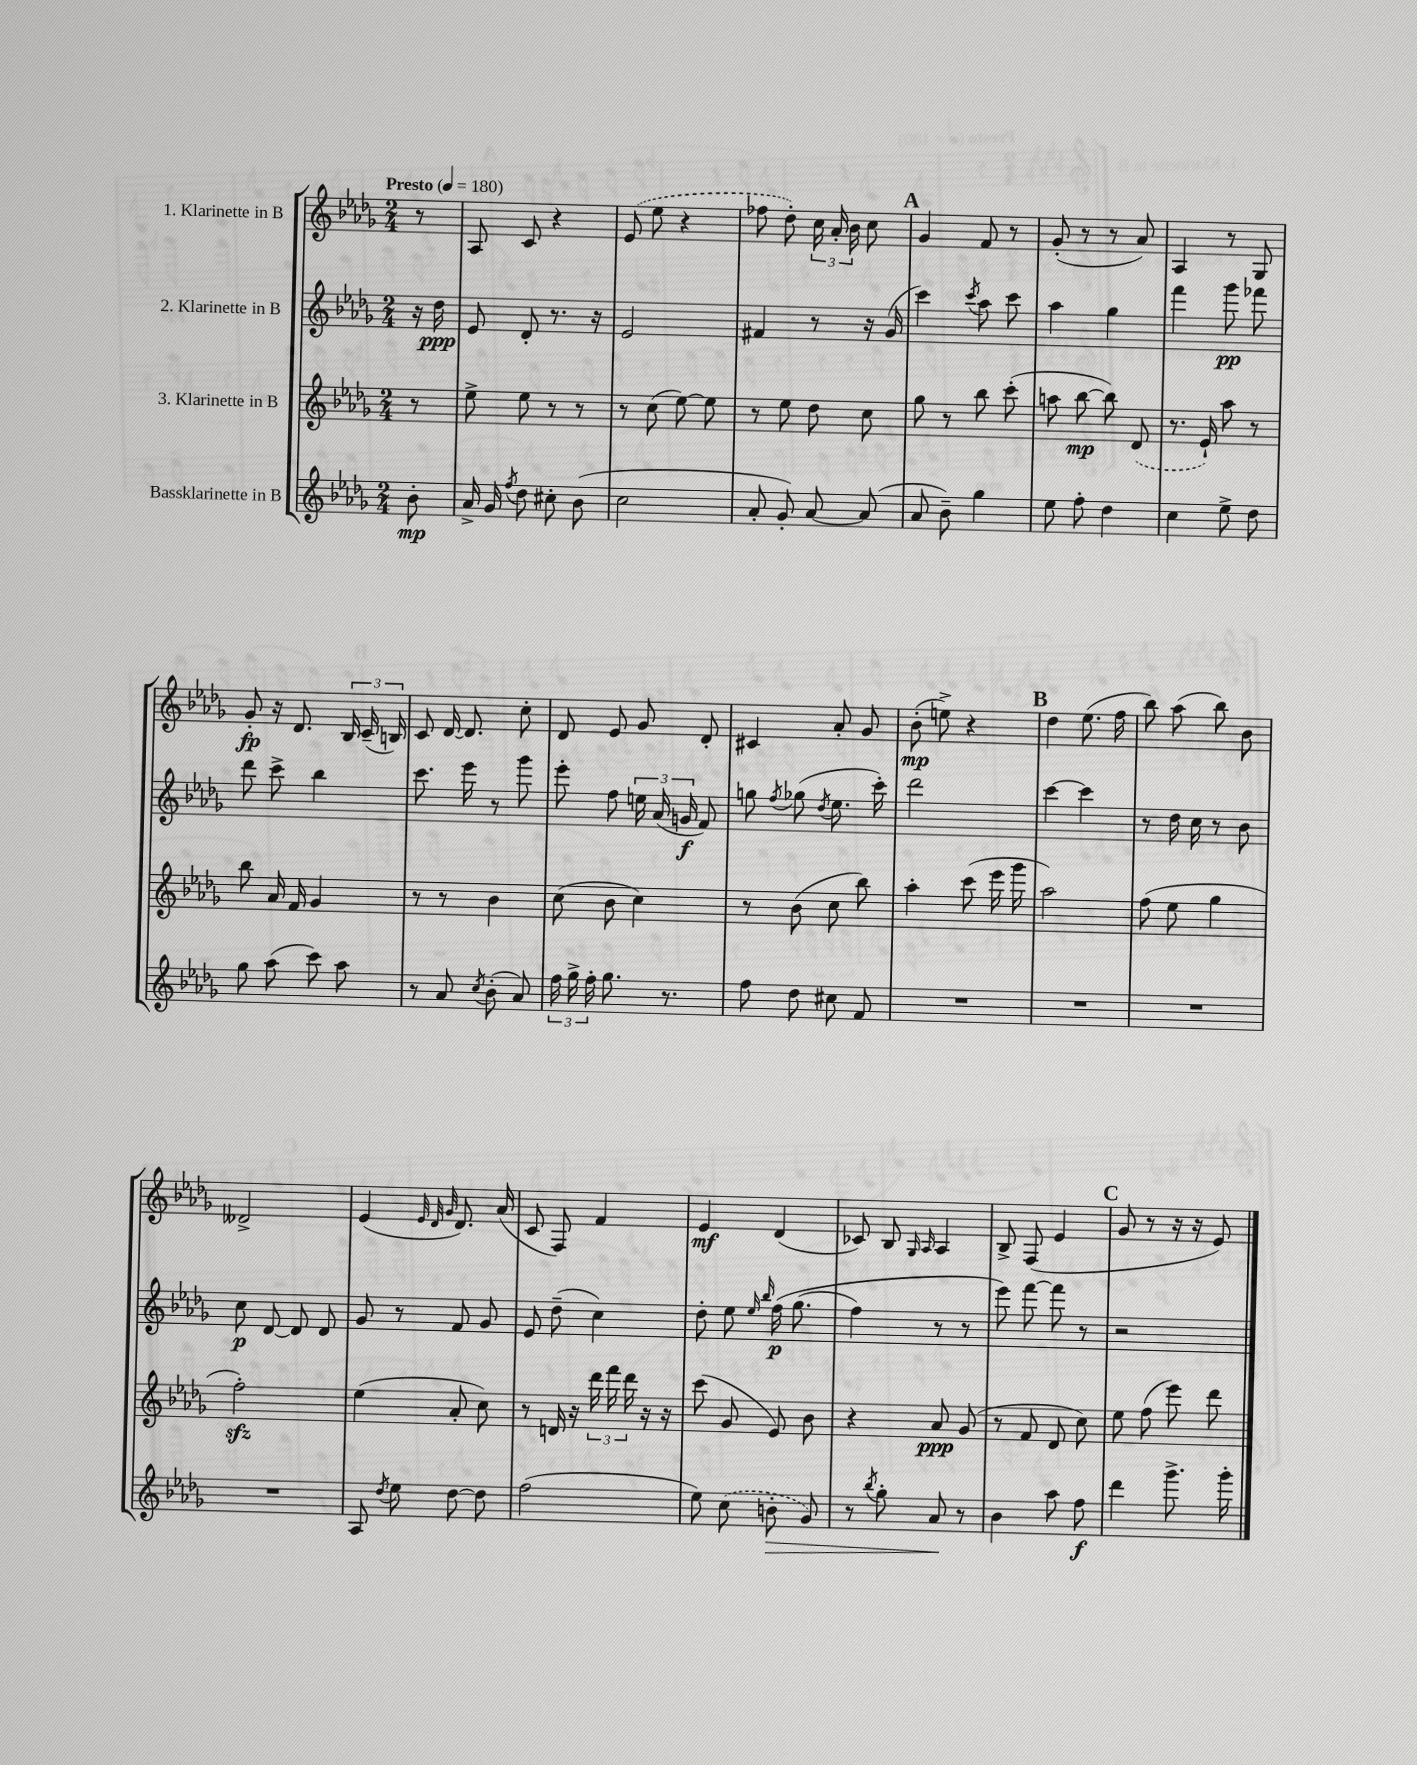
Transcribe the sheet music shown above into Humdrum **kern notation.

**kern	**dynam	**kern	**dynam	**kern	**dynam	**kern	**dynam
*part4	*part4	*part3	*part3	*part2	*part2	*part1	*part1
*staff4	*staff4	*staff3	*staff3	*staff2	*staff2	*staff1	*staff1
*I"Bassklarinette in B	*	*I"3. Klarinette in B	*	*I"2. Klarinette in B	*	*I"1. Klarinette in B	*
*clefG2	*	*clefG2	*	*clefG2	*	*clefG2	*
*k[b-e-a-d-g-]	*	*k[b-e-a-d-g-]	*	*k[b-e-a-d-g-]	*	*k[b-e-a-d-g-]	*
*M2/4	*	*M2/4	*	*M2/4	*	*M2/4	*
*MM180	*	*MM180	*	*MM180	*	*MM180	*
=	=	=	=	=	=	=	=
!	!	!	!	!	!	!LO:TX:a:B:t=Presto	!
8b-'\	mp	8r	.	16r	.	8r	.
.	.	.	.	16dd-\	ppp	.	.
=1	=1	=1	=1	=1	=1	=1	=1
16a-^/	.	8ee-^\	.	8e-/	.	8A-/	.
16g-/	.	.	.	.	.	.	.
8qff/	.	.	.	.	.	.	.
8dd-\	.	8ee-\	.	8d-'/	.	8c/	.
8cc#X'\	.	8r	.	8.r	.	4r	.
(8b-\	.	8r	.	.	.	.	.
.	.	.	.	16r	.	.	.
=2	=2	=2	=2	=2	=2	=2	=2
2cc\	.	8r	.	2e-/	.	(8e-/	.
.	.	(8cc\	.	.	.	8ee-\	.
.	.	[8ee-\)	.	.	.	4r	.
.	.	8ee-\]	.	.	.	.	.
=3	=3	=3	=3	=3	=3	=3	=3
8a-'/	.	8r	.	4f#X/	.	8ff-X\	.
8g-'/)	.	8ee-\	.	.	.	8dd-'\)	.
[8a-/	.	8dd-\	.	8r	.	24cc\	.
.	.	.	.	.	.	24a-'/	.
.	.	.	.	.	.	24b-\	.
(8a-/]	.	8cc\	.	16r	.	8cc\	.
.	.	.	.	(16g-/	.	.	.
!!LO:REH:place=s1:t=A
=4	=4	=4	=4	=4	=4	=4	=4
8a-/	.	8gg-\	.	4ccc\)	.	4g-/	.
8b-~\)	.	8r	.	.	.	.	.
.	.	.	.	8qccc/	.	.	.
4gg-\	.	8bb-\	.	8aa-\	.	8f/	.
.	.	(8ccc'\	.	8ccc\	.	8r	.
=5	=5	=5	=5	=5	=5	=5	=5
8ee-\	.	8aan\	.	4aa-\	.	(8g-'/	.
8ff'\	.	[8bb-\	mp	.	.	8r	.
4dd-\	.	8bb-\])	.	4gg-\	.	8r	.
.	.	(8d-/	.	.	.	8a-/)	.
=6	=6	=6	=6	=6	=6	=6	=6
4cc\	.	8.r	.	4fff\	.	4A-/	.
.	.	16e-`/)	.	.	.	.	.
8ee-^\	.	8aa-\	.	8ggg-\	pp	8r	.
8dd-\	.	8r	.	8fff-X\	.	8G-/	.
!!LO:LB:g=z
=7	=7	=7	=7	=7	=7	=7	=7
8gg-\	.	8bb-\	.	8ddd-\	.	8g-'/	fp
(8aa-\	.	16a-/	.	8ccc^\	.	16r	.
.	.	16f/	.	.	.	8.d-/	.
8ccc\)	.	4g-/	.	4bb-\	.	.	.
8aa-\	.	.	.	.	.	24B-/	.
.	.	.	.	.	.	(24c~/	.
.	.	.	.	.	.	24Bn/)	.
=8	=8	=8	=8	=8	=8	=8	=8
8r	.	8r	.	8.ccc\	.	8c/	.
8a-/	.	8r	.	.	.	[16d-/	.
.	.	.	.	16eee-\	.	8.d-/]	.
8qcc/	.	.	.	.	.	.	.
(8b-'\	.	4b-\	.	8r	.	.	.
8a-/)	.	.	.	8ggg-\	.	8cc'\	.
=9	=9	=9	=9	=9	=9	=9	=9
24ff\	.	(8cc\	.	8eee-'\	.	8d-/	.
24gg-^\	.	.	.	.	.	.	.
24ff'\	.	.	.	.	.	.	.
8.gg-\	.	8b-\	.	8ff\	.	8e-/	.
.	.	4cc\)	.	24een\	.	8g-/	.
.	.	.	.	(24a-/	.	.	.
8.r	.	.	.	.	.	.	.
.	.	.	.	24gn/	f	.	.
.	.	.	.	8f/)	.	8d-'/	.
=10	=10	=10	=10	=10	=10	=10	=10
8ff\	.	8r	.	8ggn\	.	4c#X/	.
.	.	.	.	8qff/	.	.	.
8dd-\	.	(8b-\	.	(8gg-X\	.	.	.
.	.	.	.	8qdd-/	.	.	.
8cc#X\	.	8cc\	.	8.ee-\	.	8a-'/	.
8f/	.	8bb-\)	.	.	.	8g-/	.
.	.	.	.	16ccc'\)	.	.	.
=11	=11	=11	=11	=11	=11	=11	=11
2r	.	4aa-'\	.	2ddd-\	.	(8b-'\	mp
.	.	.	.	.	.	8een^\)	.
.	.	(8ccc\	.	.	.	4r	.
.	.	16eee-\	.	.	.	.	.
.	.	16ggg-\	.	.	.	.	.
!!LO:REH:place=s1:t=B
=12	=12	=12	=12	=12	=12	=12	=12
2r	.	2aa-\)	.	[4ccc\	.	4dd-\	.
.	.	.	.	4ccc\]	.	(8.ee-\	.
.	.	.	.	.	.	16ff\	.
=13	=13	=13	=13	=13	=13	=13	=13
2r	.	(8ff\	.	8r	.	8bb-\)	.
.	.	8ee-\	.	16dd-\	.	(8aa-\	.
.	.	.	.	16cc\	.	.	.
.	.	4gg-\	.	8r	.	8bb-\)	.
.	.	.	.	8b-\	.	8b-\	.
!!LO:LB:g=z
=14	=14	=14	=14	=14	=14	=14	=14
2r	.	2ffzz'\)	.	8cc\	p	2d--X^/	.
.	.	.	.	[8d-/	.	.	.
.	.	.	.	8d-/]	.	.	.
.	.	.	.	8d-/	.	.	.
=15	=15	=15	=15	=15	=15	=15	=15
8A-/	.	(4ee-\	.	8g-/	.	(4e-/	.
8qdd-/	.	.	.	.	.	.	.
8ee-\	.	.	.	8r	.	.	.
.	.	.	.	.	.	32qqe-/	.
.	.	.	.	.	.	32qqd-/	.
.	.	.	.	.	.	32qqg-/	.
[8dd-\	.	8a-'/	.	8f/	.	8.d-/)	.
8dd-\]	.	8cc\)	.	8g-/	.	.	.
.	.	.	.	.	.	(16a-/	.
=16	=16	=16	=16	=16	=16	=16	=16
(2ff\	.	8r	.	8e-/	.	8c/	.
.	.	16dn/	.	(8dd-~\	.	8F/)	.
.	.	16r	.	.	.	.	.
.	.	24ddd-\	.	4cc\)	.	4f/	.
.	.	24fff\	.	.	.	.	.
.	.	24ddd-\	.	.	.	.	.
.	.	16r	.	.	.	.	.
.	.	16r	.	.	.	.	.
=17	=17	=17	=17	=17	=17	=17	=17
8ee-\)	.	(8ccc\	.	8dd-'\	.	4e-/	mf
(8cc\	.	8g-/	.	8ee-\	.	.	.
.	.	.	.	16qqee-/	.	.	.
.	.	.	.	16qqbb-/	.	.	.
!	!LO:HP:b	!	!	!	!	!	!
8bn'\	>	8e-/)	.	(16ff\	p	(4d-/	.
.	.	.	.	(8.gg-\	.	.	.
8g-/)	.	8b-\	.	.	.	.	.
=18	=18	=18	=18	=18	=18	=18	=18
8r	.	4r	.	4ff\)	.	8c-X/)	.
8qbb-/	.	.	.	.	.	.	.
8gg-'\	.	.	.	.	.	8B-/	.
.	.	.	.	.	.	16qqG-/	.
.	.	.	.	.	.	16qqA-/	.
8a-/	.	8a-/	ppp	8r	.	4A-/	.
8r	]	(8g-/	.	8r	.	.	.
=19	=19	=19	=19	=19	=19	=19	=19
4b-\	.	8r	.	8eee-\)	.	8B-^/	.
.	.	8f/	.	[8fff\	.	(8F/	.
8aa-\	.	8d-/	.	8fff\]	.	4e-/	.
8ff\	f	8cc\)	.	8r	.	.	.
!!LO:REH:place=s1:t=C
=20	=20	=20	=20	=20	=20	=20	=20
4ddd-\	.	8ee-\	.	2r	.	8g-/	.
.	.	(8ff\	.	.	.	8r	.
8.ggg-^\	.	8eee-\)	.	.	.	16r	.
.	.	.	.	.	.	16r	.
.	.	8ddd-\	.	.	.	8e-/)	.
16ggg-'\	.	.	.	.	.	.	.
==	==	==	==	==	==	==	==
*-	*-	*-	*-	*-	*-	*-	*-
